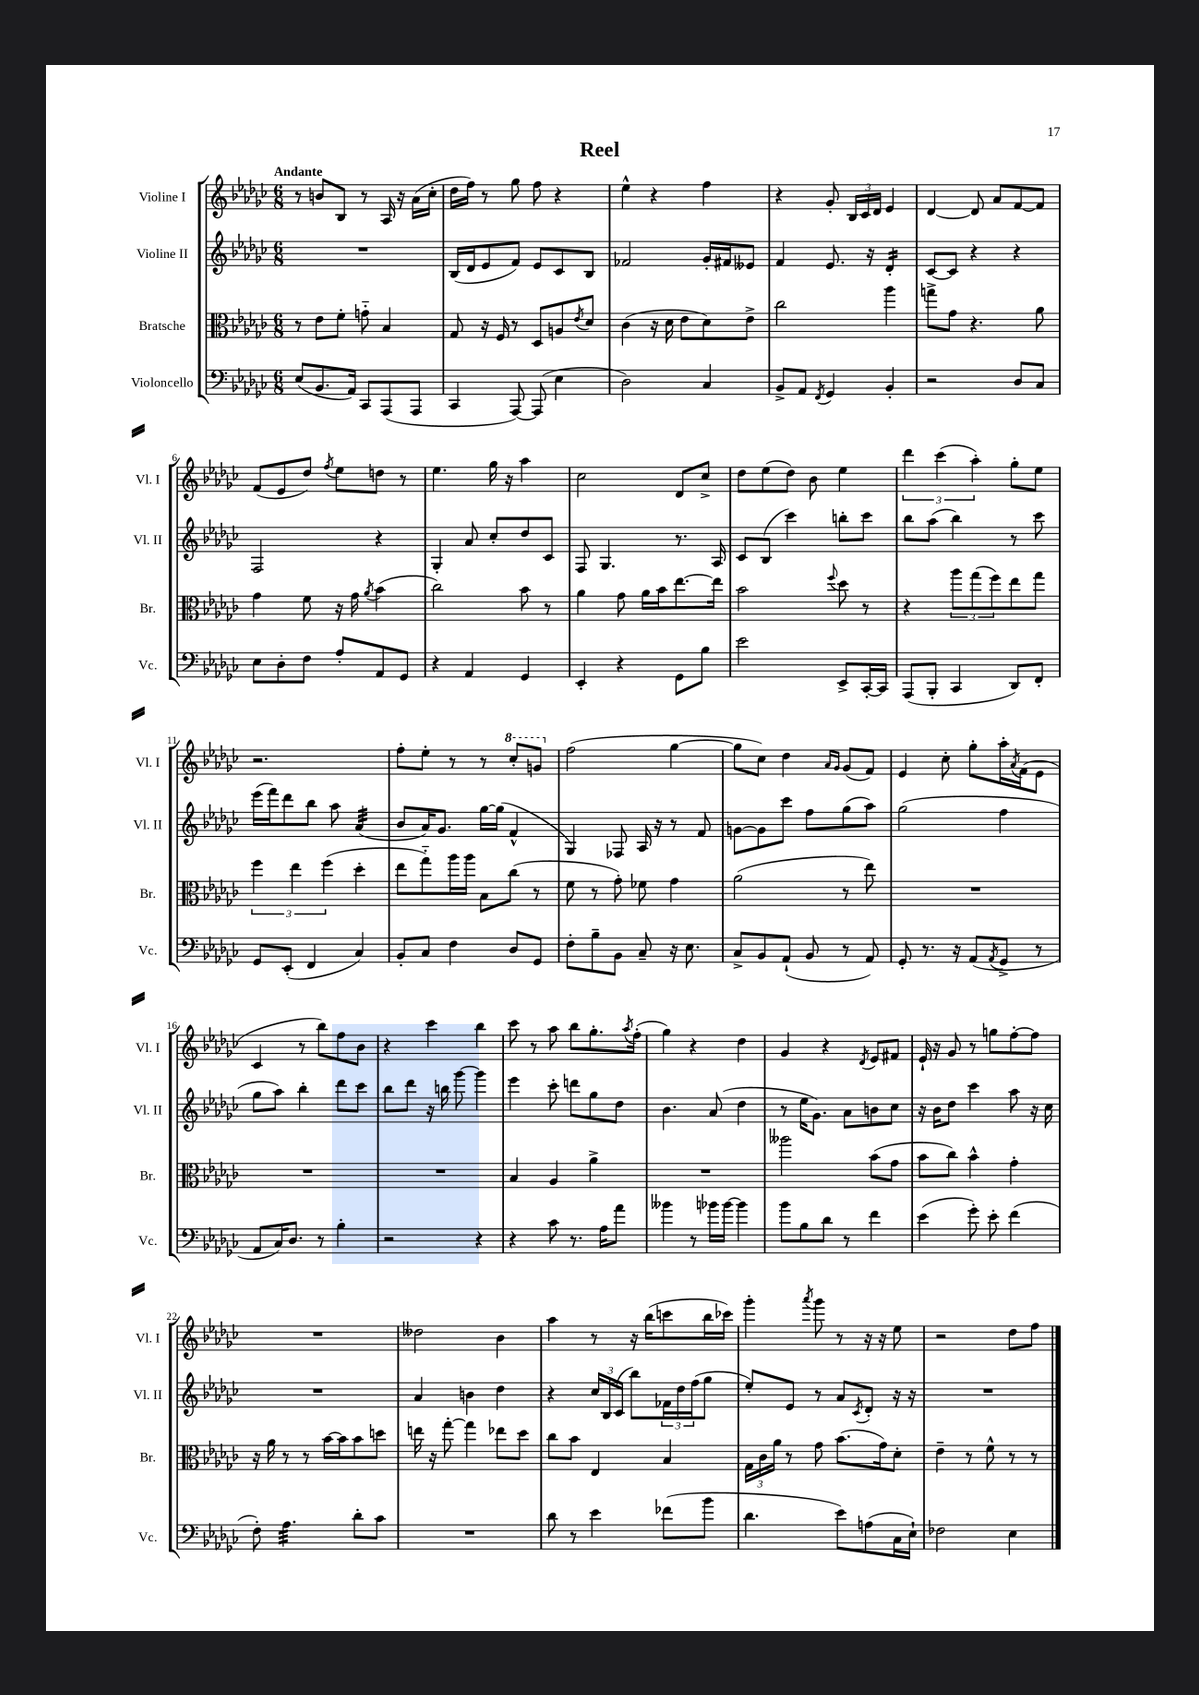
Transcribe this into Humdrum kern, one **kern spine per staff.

**kern	**kern	**kern	**kern
*staff4	*staff3	*staff2	*staff1
*clefF4	*clefC3	*clefG2	*clefG2
*k[b-e-a-d-g-c-]	*k[b-e-a-d-g-c-]	*k[b-e-a-d-g-c-]	*k[b-e-a-d-g-c-]
*M6/8	*M6/8	*M6/8	*M6/8
(8E-	8r	2.r	8r
8.BB-	8e-	.	8b
.	8f'	.	8B-
16AA-)	.	.	.
8CC-	8g'~	.	8r
(8AAA-	4B-	.	16A-
.	.	.	16r
8AAA-	.	.	(16a-
.	.	.	16cc-'
=	=	=	=
4CC-	8G-	(16B-	16dd-
.	.	16d-	16ff)
.	16r	8e-	8r
.	16F	.	.
[8AAA-)	8r	8f)	8gg-
(8AAA-]	8D-	8e-	8ff
4E-	8A	8c-	4r
.	8qe-	.	.
.	8d-	8B-	.
=	=	=	=
2D-)	(4c-	2f-	4ee-^^
.	16r	.	4r
.	16d-	.	.
.	8e-	.	.
4C-	8d-)	16g-'	4ff
.	.	16f#	.
.	8e-^	8e--	.
=	=	=	=
8BB-^	2cc-	4f	4r
8AA-	.	.	.
8qFF	.	.	.
4GG-	.	8.e-	8g-'
.	.	.	24B-
.	.	.	24c-
.	.	16r	.
.	.	.	24d-
4BB-'	4aa-	4d-'	4e-
=	=	=	=
2r	8gg^	[8c-	[4d-
.	8g-	8c-]	.
.	4.r	4r	8d-]
.	.	.	8a-
8D-	.	4r	[8f
8C-	8a-	.	8f]
=	=	=	=
8E-	4g-	2F	(8f
8D-'	.	.	8e-
8F	8f	.	8dd-)
.	.	.	8qff
8A-'	16r	.	8ee-
.	16g-	.	.
.	8qa-	.	.
8AA-	(4b-	4r	8dd
8GG-	.	.	8r
=	=	=	=
4r	2cc-)	4G-'	4.ee-
4AA-	.	8a-	.
.	.	8cc-'	16gg-
.	.	.	16r
4GG-	8b-	8dd-	4aa-
.	8r	8c-	.
=	=	=	=
4EE-'	4a-	8F	2cc-
.	.	4.G-	.
4r	8g-	.	.
.	16a-	.	.
.	16b-	.	.
8GG-	[8.ee-	8.r	8d-
8B-	.	.	8cc-^
.	16ee-]	16A-	.
=	=	=	=
2e-	2b-	8c-	8dd-
.	.	(8B-	(8ee-
.	.	4ccc-)	8dd-)
.	.	.	8b-
.	8qqff	.	.
8EE-^	8dd-	8bb'	4ee-
[16CC-'	8r	8ccc-	.
16CC-]	.	.	.
=	=	=	=
(8AAA-	4r	8bb-	6ddd-
8BBB-'	.	(8aa-	.
.	.	.	(6ccc-
4CC-	12aa-	4bb-)	.
.	(12gg-	.	6aa-')
.	12ff)	.	.
8DD-)	8ee-	8r	8gg-'
8FF'	8gg-	8ccc-	8ee-
=	=	=	=
8GG-	6ff	(16eee-	2.r
.	.	16fff)	.
(8EE-'	.	8ddd-	.
.	6ee-	.	.
4FF	.	8bb-	.
.	(6ff	.	.
.	.	8aa-	.
4C-)	4dd-'	(4a-	.
=	=	=	=
8BB-'	8ee-	8b-	8ff'
8C-	8gg-'~)	16a-)	8ee-'
.	.	8.g-	.
4F	16aa-	.	8r
.	16aa-	.	.
.	8B-	[16gg-	8r
.	.	(16gg-]	.
8D-	(8cc-	4f^^	8ccc-'
8GG-	8r	.	8gg
=	=	=	=
8F'	8f	4G-)	(2ff
8B-~	8r	.	.
8BB-	8g-')	8F-	.
8C-~	8f-	16A-	.
.	.	16r	.
16r	4g-	8r	[4gg-
8.E-	.	.	.
.	.	8f	.
=	=	=	=
8C-^	(2a-	[8g	8gg-]
8BB-	.	8g]	8cc-)
(8AA-`	.	8ccc-	4dd-
8BB-	.	8ff	.
.	.	.	16qqa-
.	.	.	16qqg-
8r	8r	(8gg-	(8g-
8AA-)	8ee-)	8aa-)	8f)
=	=	=	=
8GG-'	2.r	(2gg-	4e-
8.r	.	.	.
.	.	.	8cc-'
16r	.	.	.
(8AA-	.	.	8gg-'
8qAA-	.	.	.
8GG-^	.	4ff	16aa-'
.	.	.	8qa-
.	.	.	(16f
8r	.	.	8e-
=	=	=	=
8AA-	2.r	8gg-	4c-
16C-)	.	8aa-)	.
8.D-	.	.	.
.	.	4bb-'	8r
8r	.	.	8bb-)
4B-'	.	8ddd-	8ff
.	.	8ccc-	8b-
=	=	=	=
2r	2.r	8bb-	4r
.	.	8ddd-	.
.	.	16r	4ccc-
.	.	16bb	.
.	.	[8ggg-	.
4r	.	4ggg-]	4bb-
=	=	=	=
4r	4B-	4eee-	8ccc-
.	.	.	8r
8c-	4A-	8ccc-'	8aa-
8.r	.	8ddd	8bb-
.	4a-^	8gg-	8.gg-'
16A-	.	.	.
8a-	.	8dd-	.
.	.	.	8qaa-
.	.	.	(16ff'
=	=	=	=
4b--	2.r	4.b-	4gg-)
8r	.	.	4r
16b-	.	(8a-	.
[16b-	.	.	.
4b-]	.	4dd-	4dd-
=	=	=	=
8b-	2aa--	8r	4g-
8B-	.	16ee-	.
.	.	8.g-)	.
8d-	.	.	4r
8r	.	8a-	.
.	.	.	8qd-
4f	(8b-	8b	8e-
.	8g-	8cc-	8f#
=	=	=	=
(4e-	8b-	16r	16e-`
.	.	16b-	16r
.	8cc-)	8dd-	8g-
8g-')	4b-^^	4ccc-	8r
8e-'	.	.	8gg
(4f	4g-'	8aa-	[8ff'
.	.	16r	8ff]
.	.	16cc-	.
=	=	=	=
8F')	16r	2.r	2.r
.	16a-	.	.
4.A-	8r	.	.
.	8r	.	.
.	[16b-	.	.
.	16b-]	.	.
8d-'	8b-	.	.
8c-	8dd	.	.
=	=	=	=
2.r	16ee	4a-	2dd--
.	16r	.	.
.	[8gg-'	.	.
.	4gg-]	4b	.
.	8ee-	4dd-	4b-
.	8dd-	.	.
=	=	=	=
8d-	8cc-	4r	4aa-
8r	8b-	.	.
4e-	4E-	24cc-	8r
.	.	24B-	.
.	.	(24c-	.
.	.	8bb-)	16r
.	.	.	(16bb-
(8f-	4B-	24f-	8ccc
.	.	24dd-	.
.	.	(24ff	.
8b-	.	8gg-	16bb-
.	.	.	16ccc-)
=	=	=	=
4.d-	24G-	8ee-')	4ggg-'
.	24c-	.	.
.	24a-	.	.
.	8r	8e-	.
.	.	.	8qaaa-
.	8g-	8r	8ggg-
8e-)	(8.b-	8a-	8r
.	.	8qc-	.
(8A	.	8d-'	16r
.	16g-)	.	16r
16C-	8d-'	16r	8ee-
16E-`)	.	16r	.
=	=	=	=
2F-	4e-~	2.r	2r
.	8r	.	.
.	8f^^	.	.
4E-	8r	.	8dd-
.	8r	.	8ff
==	==	==	==
*-	*-	*-	*-
